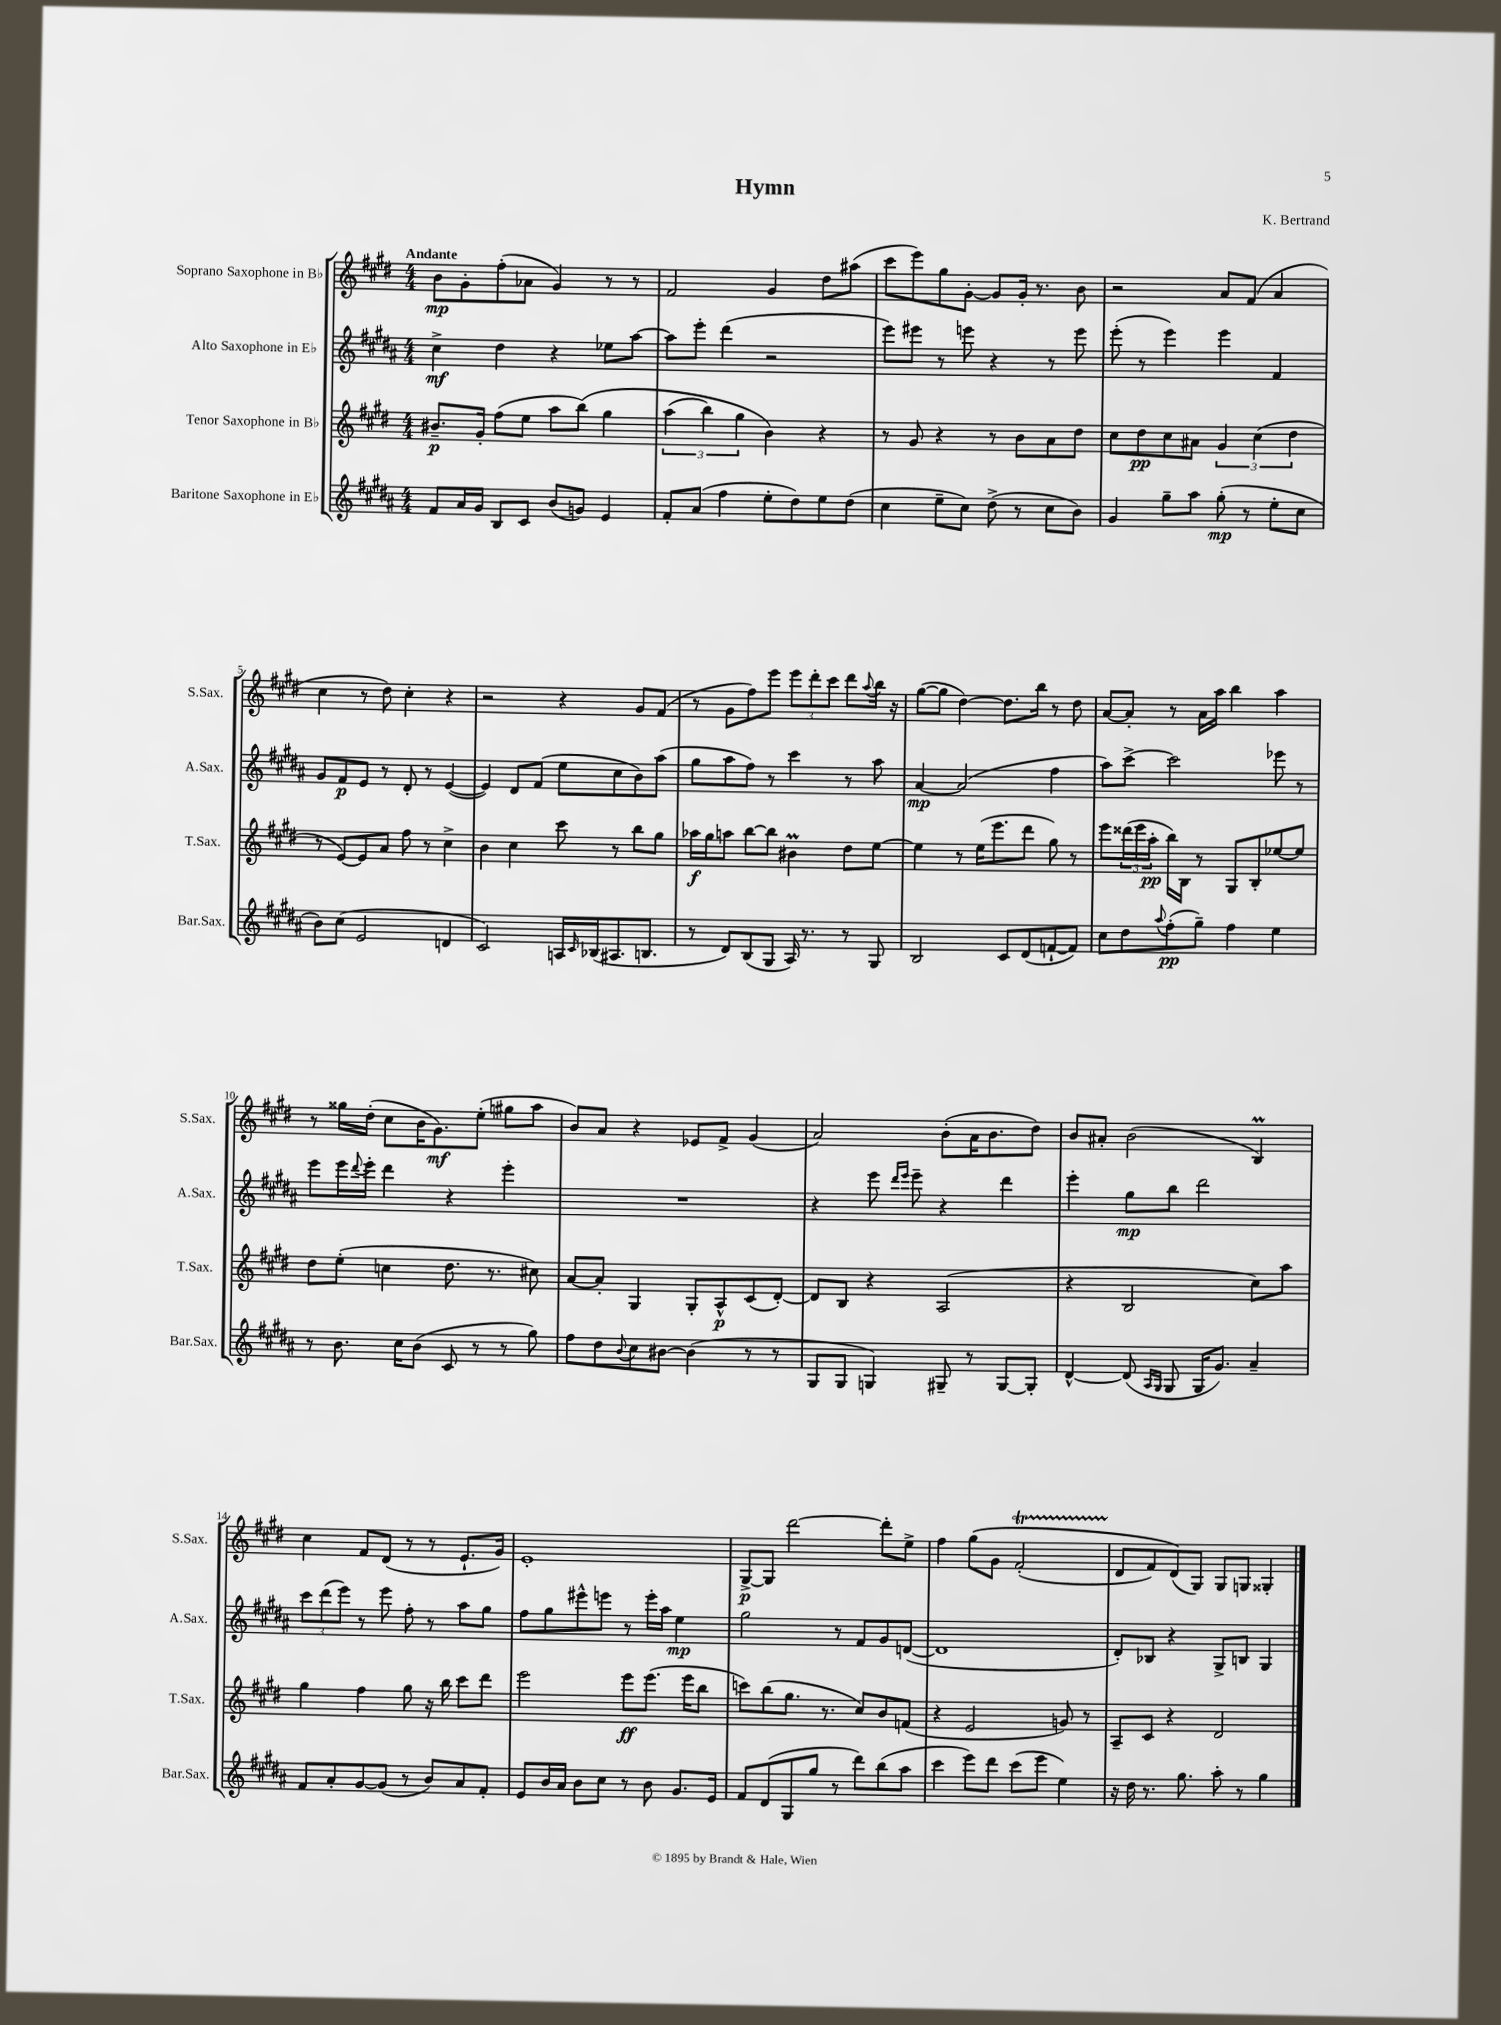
\header { title = "Hymn" composer = "K. Bertrand" }
<<
\new StaffGroup <<
\new Staff = "s0" \with { instrumentName = "Soprano Saxophone in Bb" shortInstrumentName = "S.Sax." } {
    \clef treble \key e \major \numericTimeSignature \time 4/4 \tempo "Andante"
    b'8\mp gis'8-. fis''8-.( aes'8 gis'4) r8 r8 |
    fis'2 gis'4 dis''8 ais''8( |
    cis'''8 e'''8) gis''8 gis'8~-. gis'8 gis'16-. r8. b'8 |
    r2 a'8 fis'8( a'4 |
    cis''4 r8 dis''8) cis''4-. r4 |
    r2 r4 gis'8 fis'8( |
    r8 gis'8 fis''8) e'''8 \tuplet 3/2 { e'''8 dis'''8-. cis'''8 } dis'''8 \appoggiatura { a''8 } b''16 r16 |
    gis''8~( gis''8 dis''4~) dis''8. b''16 r8 dis''8 |
    a'8~ a'8-. r8 a'16 a''16 b''4 a''4 |
    r8 gisis''16 dis''16-.( cis''8 b'16 gis'8.\mf) e''8-.( gis''8 a''8 |
    b'8) a'8 r4 ees'8 fis'8-> gis'4( |
    a'2) b'8-.( a'16 b'8. dis''8) |
    b'8 ais'8-. b'2( b4\prall) |
    cis''4 fis'8 dis'8( r8 r8 e'8.-! gis'16) |
    e'1-. |
    gis8~->\p gis8 dis'''2~ dis'''8-. e''8-> |
    fis''4 gis''8\( gis'8 fis'2-.\startTrillSpan( |
    dis'8\stopTrillSpan fis'8) dis'8(\) gis8) gis8 g8 gisis4-. \bar "|." |
}
\new Staff = "s1" \with { instrumentName = "Alto Saxophone in Eb" shortInstrumentName = "A.Sax." } {
    \clef treble \key b \major \numericTimeSignature \time 4/4
    cis''4->\mf dis''4 r4 ees''8 ais''8~ |
    ais''8 e'''8-. dis'''4( r2 |
    e'''8) eis'''8 r8 e'''8 r4 r8 e'''8 |
    e'''8-.( r8 e'''4) e'''4 fis'4 |
    gis'8 fis'8\p e'8 r8 dis'8-. r8 e'4~( |
    e'4) dis'8 fis'8( e''8 cis''8 b'8) ais''8( |
    gis''8 ais''8 fis''8) r8 cis'''4 r8 ais''8 |
    ais'4~\mp ais'2( fis''4 |
    ais''8) cis'''8~-> cis'''2 ees'''8 r8 |
    e'''8 e'''16 \appoggiatura { dis'''8 } e'''16-. dis'''4 r4 e'''4-. |
    R1 |
    r4 e'''8 \grace { dis'''16 e'''16 } e'''8-- r4 dis'''4 |
    e'''4-. gis''8\mp b''8 dis'''2 |
    \tuplet 3/2 { cis'''8 dis'''8( e'''8) } r8 e'''8 fis''8-. r8 ais''8 gis''8 |
    fis''8 gis''8 eis'''8-^ e'''8 r8 e'''16-. ais''16 e''4\mp |
    gis''2 r8 fis'8 gis'8 d'8~( |
    d'1 |
    dis'8-.) bes8 r4 gis8-> b8 gis4 \bar "|." |
}
\new Staff = "s2" \with { instrumentName = "Tenor Saxophone in Bb" shortInstrumentName = "T.Sax." } {
    \clef treble \key e \major \numericTimeSignature \time 4/4
    bis'8.--\p gis'16-. fis''8( e''8 a''8 b''8)\( gis''4 |
    \tuplet 3/2 { a''4( b''4) gis''4 } b'4\) r4 |
    r8 gis'8 r4 r8 b'8 a'8 dis''8 |
    cis''8 dis''8\pp cis''8 ais'8 \tuplet 3/2 { gis'4 cis''4( dis''4 } |
    r8 e'8~) e'8 a'8 fis''8 r8 cis''4-> |
    b'4 cis''4 cis'''8 r8 b''8 gis''8 |
    aes''16\f gis''16 a''8 b''8~ b''8 bis'4\prall dis''8 e''8~ |
    e''4 r8 e''16( e'''8. dis'''8 gis''8) r8 |
    e'''8 \tuplet 3/2 { disis'''16( e'''16 a''16-.\pp } b''16) b16 r8 gis8 b8-. ees''8~ ees''8 |
    dis''8 e''8-.( c''4 dis''8. r8. cis''8) |
    a'8~ a'8-. gis4 gis8-. a8-^\p cis'8( dis'8~-.) |
    dis'8 b8 r4 a2( |
    r4 b2 cis''8) a''8 |
    gis''4 fis''4 gis''8 r16 b''16 cis'''8 dis'''8 |
    e'''2 e'''8\ff e'''8.( e'''16 b''8 |
    c'''8) b''8( gis''8. r8. cis''8) b'8 f'8( |
    r4 e'2 g'8) r8 |
    a8-- cis'8 r4 dis'2 \bar "|." |
}
\new Staff = "s3" \with { instrumentName = "Baritone Saxophone in Eb" shortInstrumentName = "Bar.Sax." } {
    \clef treble \key b \major \numericTimeSignature \time 4/4
    fis'8 ais'16 gis'16 b8 cis'8 b'8( g'8) e'4 |
    fis'8-. ais'8( fis''4 e''8-. dis''8) e''8 dis''8( |
    cis''4 e''8-- cis''8) dis''8->( r8 cis''8 b'8) |
    gis'4 gis''8-- ais''8 gis''8-.\mp( r8 e''8-. cis''8 |
    b'8) cis''8( e'2 d'4 |
    cis'2) a16 \grace { cis'16 } bes16( ais8. b8. |
    r8 dis'8) b8( gis8 ais16) r8. r8 gis8 |
    b2 cis'8 dis'8( f'8~-! f'8) |
    cis''8 dis''8 \appoggiatura { ais''8 } fis''8-.\pp( gis''8--) fis''4 e''4 |
    r8 b'8. cis''16 b'8( cis'8 r8 r8 gis''8) |
    fis''8 dis''8 \appoggiatura { b'8 } cis''8 bis'8~ bis'4( r8 r8 |
    gis8 gis8 g4) gis8-- r8 gis8~ gis8-. |
    dis'4~-^ dis'8( \grace { ais16 gis16 } gis8 gis16 gis'8.) ais'4-- |
    fis'8 ais'8-. gis'8~ gis'8( r8 b'8) ais'8 fis'8-. |
    e'8 b'16 ais'16 b'8 cis''8 r8 b'8 gis'8. e'16 |
    fis'8 dis'8( gis8 gis''8 r8 dis'''8) b''8( ais''8 |
    cis'''4 e'''8) dis'''8 cis'''8( e'''8 e''4) |
    r16 dis''16 r8. gis''8. ais''8-. r8 gis''4 \bar "|." |
}
>>
>>
